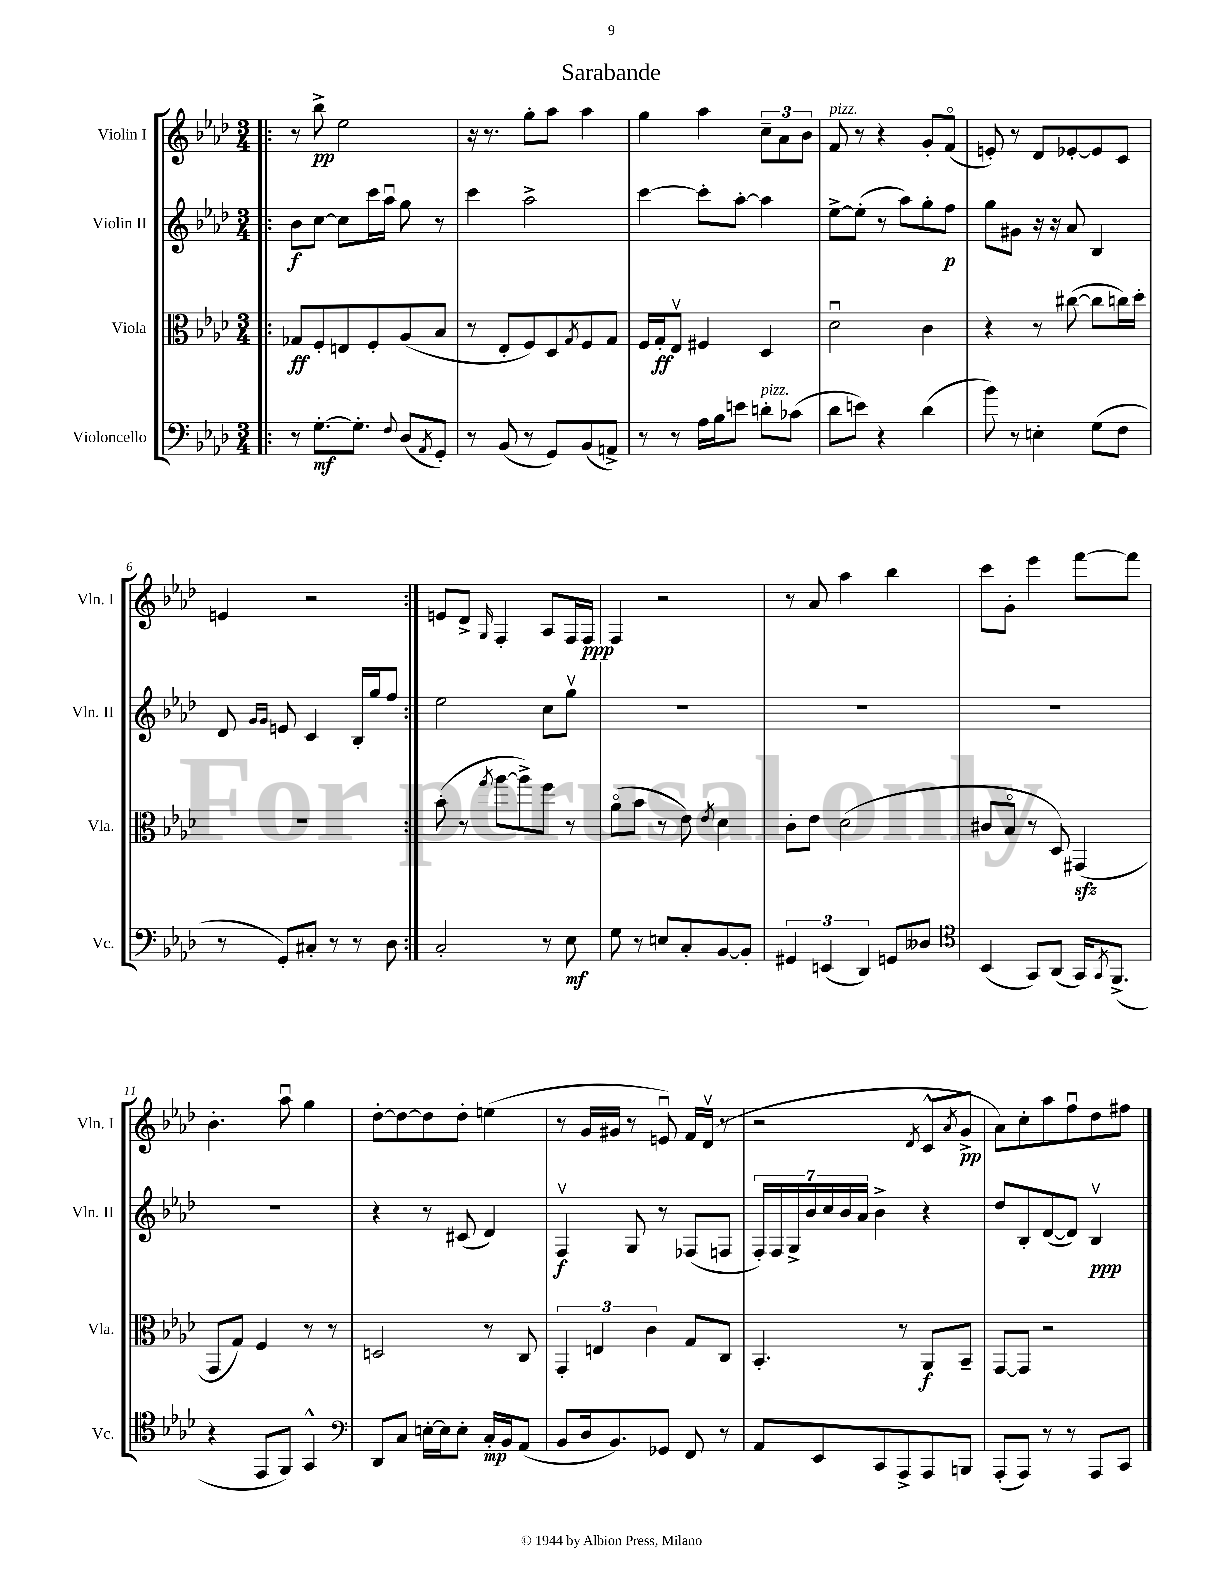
\header { title = "Sarabande" }
<<
\new StaffGroup <<
\new Staff = "s0" \with { instrumentName = "Violin I" shortInstrumentName = "Vln. I" } {
    \clef treble \key aes \major \numericTimeSignature \time 3/4
    \repeat volta 2 { \bar ".|:" r8 bes''8->\pp ees''2 |
    r16 r8. g''8-. aes''8 aes''4 |
    g''4 aes''4 \tuplet 3/2 { c''8-- aes'8 bes'8 } |
    f'8^\markup { \italic "pizz." } r8 r4 g'8-. f'8\flageolet( |
    e'8-.) r8 des'8 ees'8~-. ees'8 c'8 |
    e'4 r2 | }
    e'8 des'8-> \grace { g16 } f4-. aes8 f16 f16\ppp |
    f4 r2 |
    r8 aes'8 aes''4 bes''4 |
    c'''8 g'8-. ees'''4 f'''8~ f'''8 |
    bes'4.-. aes''8\downbow g''4 |
    des''8~-. des''8~ des''8 des''8-. e''4( |
    r8 g'16 gis'16 r8 e'8\downbow) f'16 des'16\upbow( r8 |
    r2 \acciaccatura { des'8 } c'8-^ \acciaccatura { aes'8 } g'8->\pp |
    aes'8) c''8-. aes''8 f''8\downbow des''8 fis''8 \bar "|." |
}
\new Staff = "s1" \with { instrumentName = "Violin II" shortInstrumentName = "Vln. II" } {
    \clef treble \key aes \major \numericTimeSignature \time 3/4
    \repeat volta 2 { \bar ".|:" bes'8\f c''8~ c''8 c'''16 aes''16\downbow g''8 r8 |
    c'''4 aes''2-> |
    c'''4~ c'''8-. aes''8~-. aes''4 |
    ees''8~-> ees''8-.( r8 aes''8) g''8-. f''8\p |
    g''8 gis'8 r16 r16 aes'8 bes4 |
    des'8 \grace { g'16 g'16 } e'8 c'4 bes16-. g''16 f''8 | }
    ees''2 c''8 g''8\upbow |
    R2. |
    R2. |
    R2. |
    R2. |
    r4 r8 cis'8( des'4) |
    f4\upbow\f g8 r8 fes8( f8 |
    \tuplet 7/4 { f16-.) f16 g16-> bes'16 c''16 bes'16 aes'16 } bes'4-> r4 |
    des''8 bes8-. des'8~( des'8) bes4\upbow\ppp \bar "|." |
}
\new Staff = "s2" \with { instrumentName = "Viola" shortInstrumentName = "Vla." } {
    \clef alto \key aes \major \numericTimeSignature \time 3/4
    \repeat volta 2 { \bar ".|:" ges8\ff f8-. e8 f8-. aes8( bes8 |
    r8 ees8-. f8) des8 \acciaccatura { g8 } f8 g8 |
    f16 g16-.\ff ees8\upbow fis4 des4 |
    des'2\downbow c'4 |
    r4 r8 cis''8~( cis''8 c''16) des''16-. |
    R2. | }
    bes'8-.( r8 \acciaccatura { g''8 } aes''8~ aes''8->) f''8 r8 |
    aes'8\flageolet( bes'8 r8 ees'8) \acciaccatura { ees'8 } des'4 |
    c'8-. ees'8 des'2( |
    cis'8 bes8\flageolet r8 des8) gis,4\sfz( |
    g,8 g8) f4 r8 r8 |
    d2 r8 c8 |
    \tuplet 3/2 { g,4-. e4 c'4 } g8 c8 |
    bes,4.-. r8 aes,8\f bes,8-- |
    g,8~ g,8 r2 \bar "|." |
}
\new Staff = "s3" \with { instrumentName = "Violoncello" shortInstrumentName = "Vc." } {
    \clef bass \key aes \major \numericTimeSignature \time 3/4
    \repeat volta 2 { \bar ".|:" r8 g8.~-.\mf g8.-. \appoggiatura { f8 } des8( \acciaccatura { aes,8 } g,8-.) |
    r8 bes,8( r8 g,8) bes,8( a,8->) |
    r8 r8 aes16 bes16 e'8 d'8-.^\markup { \italic "pizz." } ces'8( |
    des'8 e'8) r4 des'4( |
    bes'8) r8 e4-. g8( f8 |
    r8 g,8-.) cis8-. r8 r8 des8 | }
    c2-. r8 ees8\mf |
    g8 r8 e8 c8-. bes,8~ bes,8-. |
    \tuplet 3/2 { gis,4 e,4( des,4) } g,8 deses8 |
    \clef tenor bes,4( g,8) aes,8( g,16) \acciaccatura { g,8 } f,8.->( |
    r4 ees,8 f,8) g,4-^ |
    \clef bass des,8 c8 e16~-. e16 e8-. c16-.\mp bes,16 aes,8( |
    bes,8 des16 bes,8.) ges,8 f,8 r8 |
    aes,8 ees,8 c,8 aes,,8-> aes,,8 b,,8 |
    aes,,8-.( aes,,8) r8 r8 aes,,8 c,8 \bar "|." |
}
>>
>>
